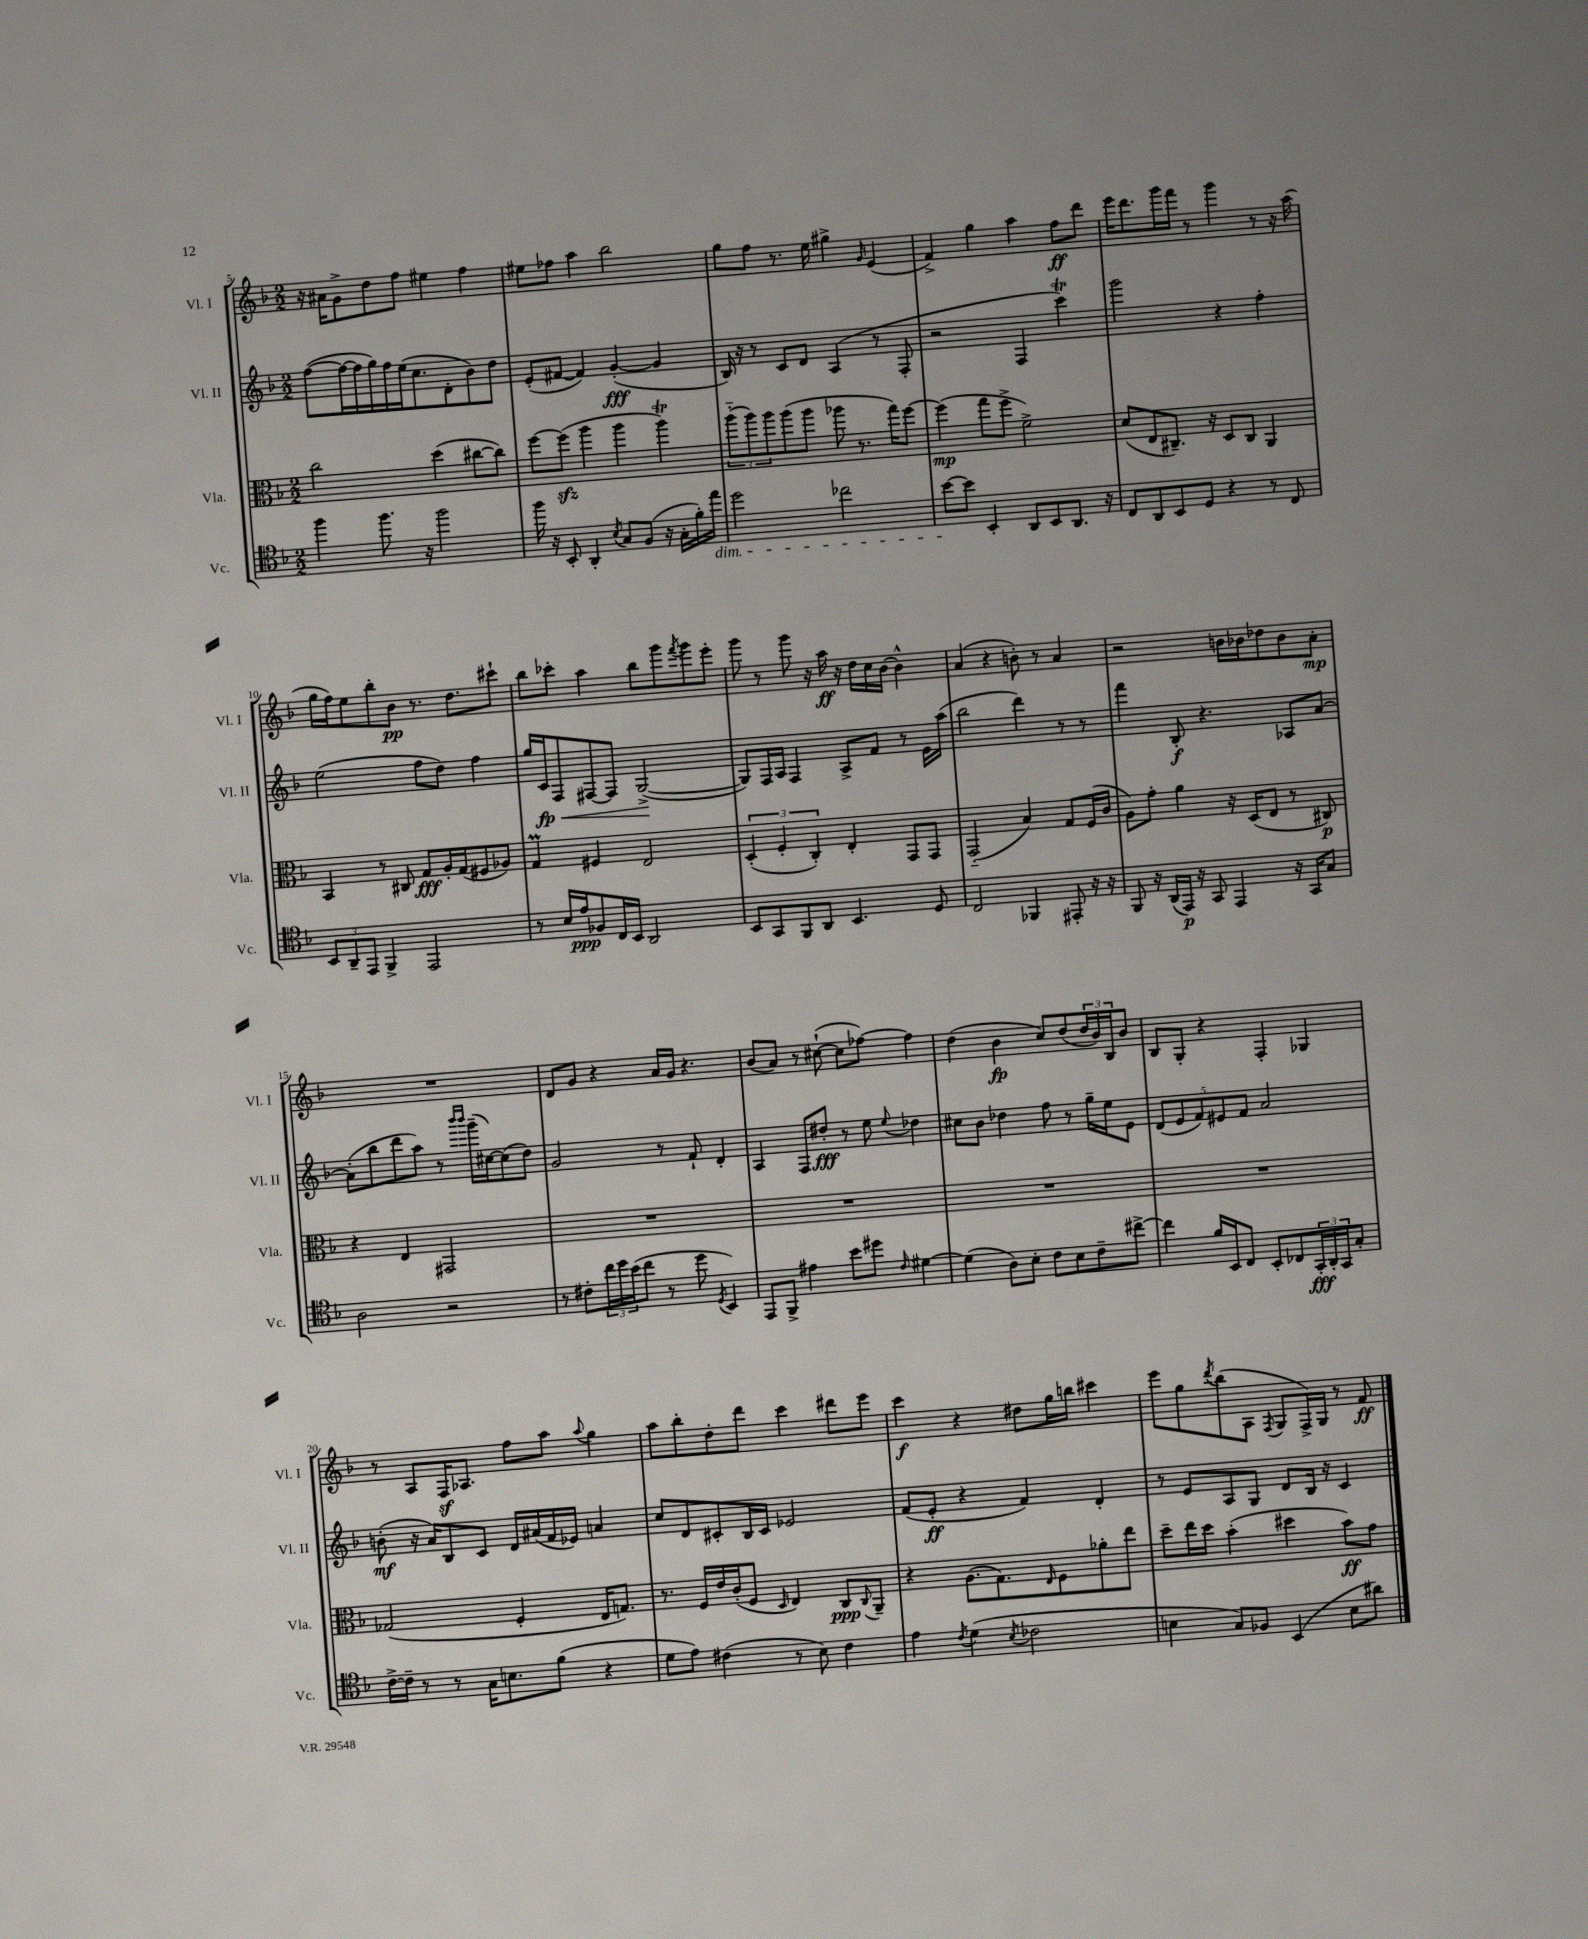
<<
\new StaffGroup <<
\new Staff = "s0" \with { instrumentName = "Vl. I" shortInstrumentName = "Vl. I" } {
    \clef treble \key f \major \numericTimeSignature \time 2/2
    r16 ais'16 g'8-> d''8 f''8 eis''4 f''4 |
    eis''8 fes''8 a''4 bes''2 |
    g''8 f''8 r8. e''16 gis''4-> \grace { g'16 } e'4( |
    f'4->) g''4 a''4 f''8\ff d'''8 |
    e'''16 d'''8. g'''16 f'''16 r8 g'''4 r8 r16 a''16( |
    g''16 f''16) e''8 bes''8-. bes'8\pp r8. d''8. cis'''8-! |
    bes''8 ces'''8-. a''4 bes''8 g'''8 \acciaccatura { f'''8 } g'''8 e'''8-. |
    g'''8 r8 g'''8 r16 a''16\ff r16 d''16 c''16 bes'16~ bes'4-^ |
    a'4( r4 b'8-.) r8 a'4 |
    r2 b'16 bes'16 des''8 bes'8 a'8-.\mp |
    R1 |
    d'8 g'8 r4 a'16 g'16 r4. |
    bes'8( a'8) r8 cis''8~-!( cis''8 fes''8~) fes''4 |
    d''4( bes'4\fp c''8) d''8( \tuplet 3/2 { d''16 bes'16) bes16 } bes'8 |
    bes8 g8-. r4 f4-. ges4 |
    r8 a8 f16\sf aes8. f''8 a''8 \appoggiatura { a''8 } g''4 |
    a''8 bes''8-. d''8-. d'''8 c'''4 dis'''8 e'''8 |
    c'''4\f r4 dis''8 g''16 b''16 cis'''4 |
    e'''8 g''8 \acciaccatura { d'''8 } bes''8( a8 \acciaccatura { f8 } g8 f16->) g16 r8 f'8\ff \bar "|." |
}
\new Staff = "s1" \with { instrumentName = "Vl. II" shortInstrumentName = "Vl. II" } {
    \clef treble \key f \major \numericTimeSignature \time 2/2
    f''8~( f''16~ f''16 g''16) f''16 e''16( c''8. d'8-. bes'8) d''8 |
    e'8-.( fis'8~ fis'4) g'4~-.\fff( g'4 |
    bes16) r16 r8 c'8 d'8 a4( r8 f8-. |
    r2 f4 c'''4\trill) |
    g'''2 r4 f''4-. |
    e''2( f''8 d''8) f''4 |
    g''16 c'16\fp\< f8 fis8~ fis8 g2~->\!( |
    g8) f16 a16 f4 a8-> f'8 r8 e'16 a''16( |
    bes''2 d'''4) r8 r8 |
    f'''4 bes8-.\f r4. aes8 a'8~ |
    a'8-.( bes''8 d'''8 a''8) r8 \grace { bes'''16 bes'''16 } g'''16--( cis''16~) cis''8( d''8) |
    g'2 r8 f'8-! d'4-. |
    a4 f8 dis''8-.\fff r8 e''8 \appoggiatura { e''8 } des''4 |
    cis''8 bes'8 des''4 f''8 r8 g''16-- e''16 e'8 |
    \tuplet 5/4 { d'8( e'8 f'8) eis'8 f'8 } a'2 |
    b'8-.\mf( r16 a'16) bes8 c'8 d'16 ais'16( f'16 ees'16) a'4 |
    c''8 d'8 cis'8-. bes16 cis'16 ees'2 |
    f'8( e'8-.\ff r4 f'4) d'4-. |
    r8 e'8 a8 g8 d'8 bes16 r16 c'4 \bar "|." |
}
\new Staff = "s2" \with { instrumentName = "Vla." shortInstrumentName = "Vla." } {
    \clef alto \key f \major \numericTimeSignature \time 2/2
    c''2 d''4( cis''8~ cis''8) |
    f''8~ f''8\sfz( a''4 a''4 a''4\trill) |
    \tuplet 3/2 { a''8-_( a''8) a''8 } a''8( a''8 aes''8 r8. g''16) f''8~ |
    f''4\mp( g''8 f''8-> f'2->) |
    d'8( e8 cis8.--) r16 d8 cis8 a,4 |
    bes,4 r8 cis8 g8\fff a16-. g16( fis8 aes8) |
    g4\prall fis4 e2 |
    \tuplet 3/2 { d4-.( f4-. c4-.) } e4-. g,8 g,8 |
    g,2-_( bes4) g8 f16( c'16 |
    a8) g'8-. a'4 r16 d16( e8 r8 cis8\p) |
    r4 e4 gis,2 |
    R1 |
    R1 |
    R1 |
    R1 |
    ges2( f4-. e16 g8.) |
    r8. f16 e'16 c'16-.( f8 \grace { d16 } e4) c8\ppp \appoggiatura { c8 } a,8-- |
    r4 a8.( g8.) \grace { e16 } f8 aes'8-. e''8 |
    d''8-- e''16 d''16 bes'4-.( dis''4 bes'8\ff) g'8 \bar "|." |
}
\new Staff = "s3" \with { instrumentName = "Vc." shortInstrumentName = "Vc." } {
    \clef tenor \key f \major \numericTimeSignature \time 2/2
    f''4 f''8. r16 f''2 |
    f''16 r16 bes,8-. a,4-. \acciaccatura { bes8 } g8 f8( r16 g16-. f'16-.) e''16\dim |
    d''2 ces''2 |
    bes'8~\! bes'8 bes,4-. a,8 bes,8 a,8. r16 |
    c8 a,8 bes,8 d8 r4 r8 c8 |
    \tuplet 3/2 { bes,8 a,8-- e,8 } f,4-> e,2 |
    r8 bes16 e'16\ppp fes8 c16 bes,16 a,2 |
    bes,8 g,8 f,8 a,8 bes,4. d8 |
    c2 fes,4 eis,8-. r16 r16 |
    f,8 r16 a,16( e,16\p) r16 g,8 e,4 r16 g,16 g8 |
    a2 r2 |
    r8 cis'8-. \tuplet 3/2 { c''16 d''16 bes'16( } c''8 r8 d''8 \acciaccatura { d8 } bes,4) |
    e,8 f,8-> eis'4 bes'8 dis''8 \grace { c'16 } dis'4~ |
    dis'4( a8) bes8-. c'8 bes8 c'8-- cis''8~-> |
    cis''4 f'16 bes,16 c8 bes,8-. ces8 \tuplet 3/2 { g,16-.\fff a,16-. g,16 } g8-. |
    c'16~-> c'16-- r8 r8 g16 b8. f'8( r4 |
    d'8 e'8) cis'4( r8 bes8) cis'4 |
    e'4 \acciaccatura { c'8 } d'4( \acciaccatura { bes8 } ces'2 |
    b4 g8) fes8 bes,4( b8 ais'8) \bar "|." |
}
>>
>>
\layout { \context { \Score currentBarNumber = #5 } }
